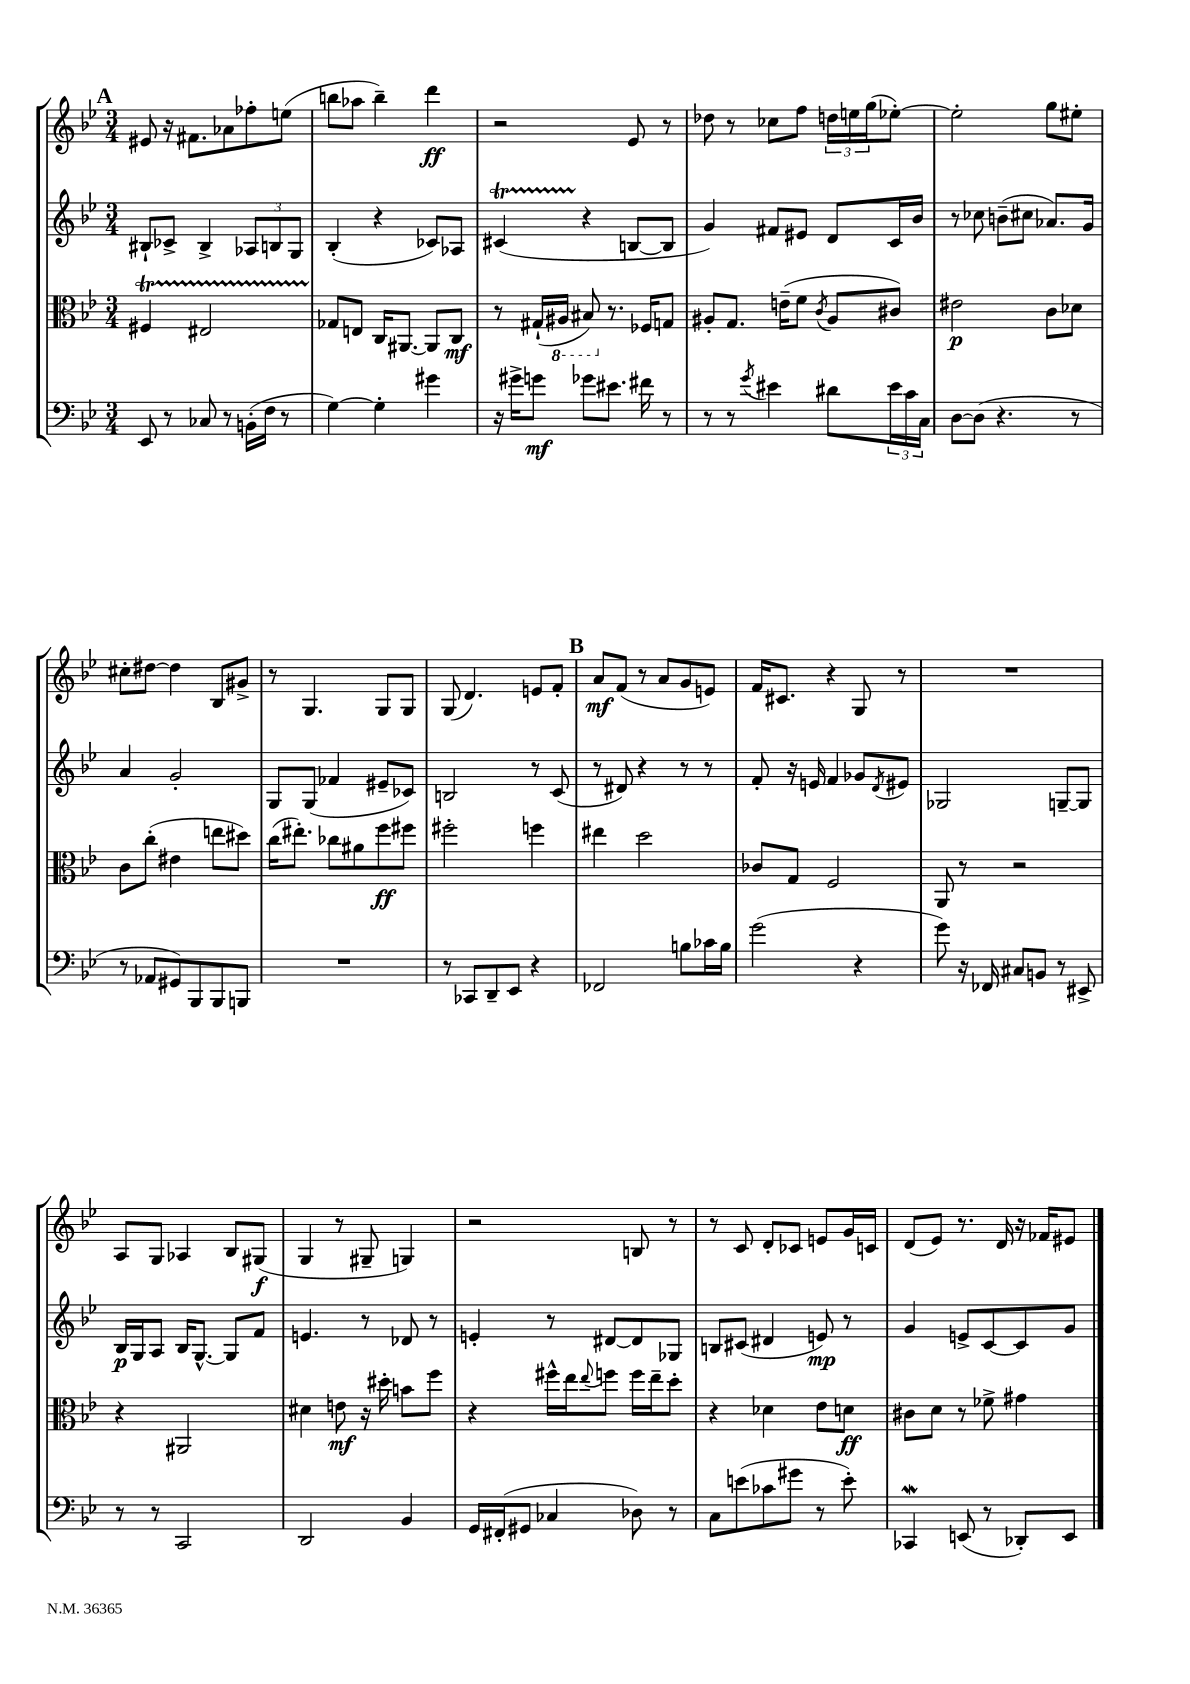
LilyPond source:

<<
\new StaffGroup <<
\new Staff = "s0" {
    \clef treble \key bes \major \numericTimeSignature \time 3/4
    \mark \markup { \bold "A" } eis'8 r16 fis'8. aes'8 fes''8-. e''8( |
    b''8 aes''8 b''4--) d'''4\ff |
    r2 ees'8 r8 |
    des''8 r8 ces''8 f''8 \tuplet 3/2 { d''16 e''16 g''16( } ees''8~-.) |
    ees''2-. g''8 eis''8-. |
    cis''8-. dis''8~ dis''4 bes8 gis'8-> |
    r8 g4. g8 g8 |
    g8( d'4.) e'8 f'8-. |
    \mark \markup { \bold "B" } a'8\mf f'8( r8 a'8 g'8 e'8) |
    f'16 cis'8. r4 g8 r8 |
    R2. |
    a8 g8 aes4 bes8 gis8\f( |
    g4 r8 gis8-- g4) |
    r2 b8 r8 |
    r8 c'8 d'8-. ces'8 e'8 g'16 c'16 |
    d'8( ees'8) r8. d'16 r16 fes'16 eis'8 \bar "|." |
}
\new Staff = "s1" {
    \clef treble \key bes \major \numericTimeSignature \time 3/4
    \mark \markup { \bold "A" } bis8-! ces'8-> bis4-> \tuplet 3/2 { aes8 b8 g8 } |
    bes4-.( r4 ces'8) aes8 |
    cis'4\startTrillSpan( r4\stopTrillSpan b8~ b8 |
    g'4) fis'8 eis'8 d'8 c'16 bes'16 |
    r8 ces''8 b'8--( cis''8 aes'8.) g'16 |
    a'4 g'2-. |
    g8 g8( fes'4 eis'8-- ces'8) |
    b2 r8 c'8( |
    \mark \markup { \bold "B" } r8 dis'8) r4 r8 r8 |
    f'8-. r16 e'16 f'4 ges'8 \acciaccatura { d'8 } eis'8 |
    ges2 g8~-- g8 |
    bes16\p g16 a8 bes16 g8.~-^ g8 f'8 |
    e'4. r8 des'8 r8 |
    e'4-. r8 dis'8~ dis'8 ges8 |
    b8 cis'8( dis'4 e'8\mp) r8 |
    g'4 e'8-> c'8~ c'8 g'8 \bar "|." |
}
\new Staff = "s2" {
    \clef alto \key bes \major \numericTimeSignature \time 3/4
    \mark \markup { \bold "A" } fis4\startTrillSpan eis2 |
    ges8\stopTrillSpan e8 c16 ais,8.~ ais,8 c8\mf |
    r8 gis16-!( \ottava #-1 ais,16 bis,8) \ottava #0 r8. fes16 g8 |
    ais8-. g8. e'16--( f'8 \acciaccatura { c'8 } ais8 cis'8) |
    eis'2\p c'8 des'8 |
    c'8 c''8-.( eis'4 e''8 dis''8) |
    c''16( eis''8.-.) ces''8 ais'8 f''8\ff fis''8 |
    fis''2-. f''4 |
    \mark \markup { \bold "B" } eis''4 d''2 |
    ces'8 g8 f2 |
    a,8 r8 r2 |
    r4 ais,2 |
    dis'4 e'8\mf r16 dis''16-. b'8 f''8 |
    r4 fis''16-^ ees''16 \appoggiatura { ees''8 } f''8 f''16 ees''16-- d''8-. |
    r4 des'4 ees'8 d'8\ff |
    cis'8 d'8 r8 fes'8-> gis'4 \bar "|." |
}
\new Staff = "s3" {
    \clef bass \key bes \major \numericTimeSignature \time 3/4
    \mark \markup { \bold "A" } ees,8 r8 ces8 r8 b,16-.( f16 r8 |
    g4~) g4-. gis'4 |
    r16 gis'16-> g'8\mf ges'8 eis'8. fis'16 r8 |
    r8 r8 \acciaccatura { g'8 } eis'4 dis'8 \tuplet 3/2 { eis'16 c'16 c16 } |
    d8~ d8( r4. r8 |
    r8 aes,8 gis,8) bes,,8 bes,,8 b,,8 |
    R2. |
    r8 ces,8 d,8-- ees,8 r4 |
    \mark \markup { \bold "B" } fes,2 b8 ces'16 b16 |
    g'2( r4 |
    g'8) r16 fes,16 cis8 b,8 r8 eis,8-> |
    r8 r8 c,2 |
    d,2 bes,4 |
    g,16 fis,16-.( gis,8 ces4 des8) r8 |
    c8 e'8( ces'8 gis'8 r8 e'8-.) |
    ces,4\mordent e,8( r8 des,8-.) e,8 \bar "|." |
}
>>
>>
\layout { \context { \Score \remove "Bar_number_engraver" } }
